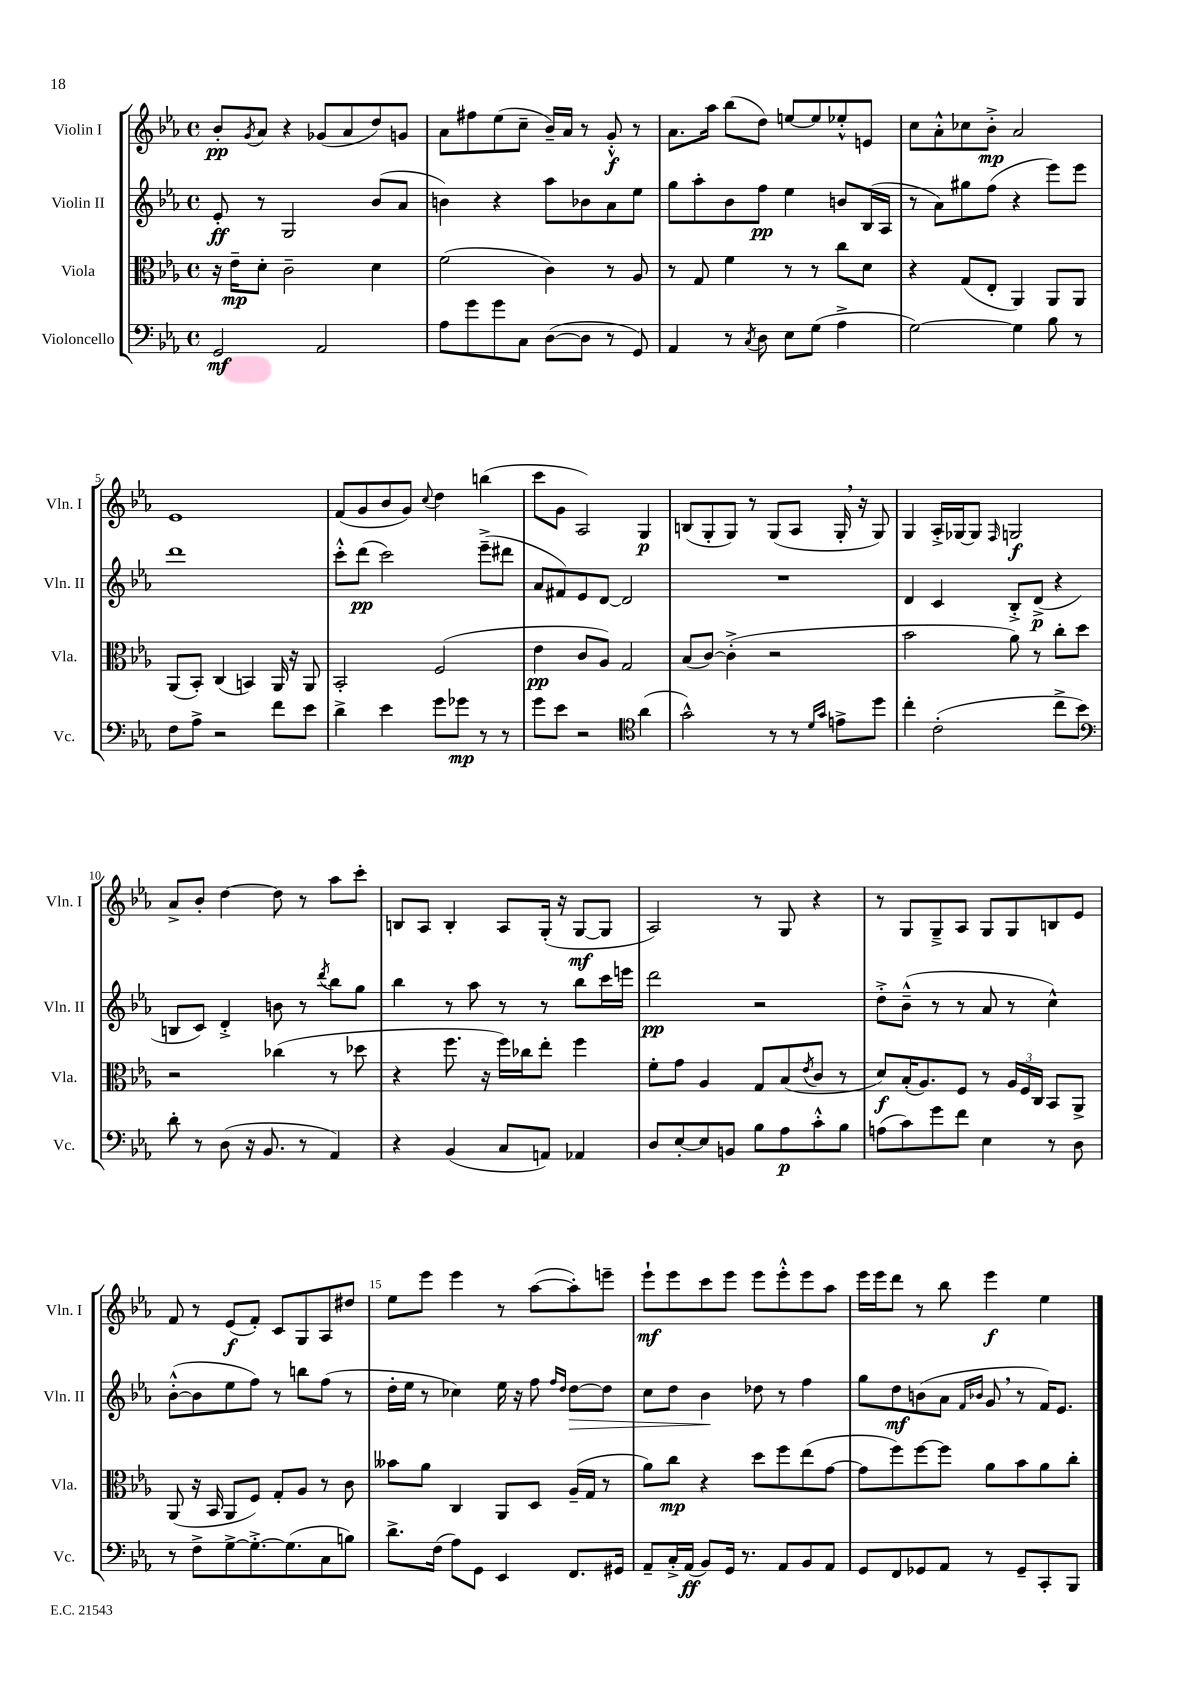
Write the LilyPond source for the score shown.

<<
\new StaffGroup <<
\new Staff = "s0" \with { instrumentName = "Violin I" shortInstrumentName = "Vln. I" } {
    \clef treble \key ees \major \defaultTimeSignature \time 4/4
    bes'8-.\pp \acciaccatura { g'8 } aes'8 r4 ges'8( aes'8 d''8) g'8 |
    aes'8 fis''8 ees''8( c''8-- bes'16--) aes'16 r8 g'8-.-^\f r8 |
    aes'8. aes''16 bes''8( d''8) e''8~ e''8 ees''8-.-^ e'8 |
    c''8 aes'8-.-^ ces''8 bes'8-.->\mp aes'2 |
    ees'1 |
    f'8( g'8 bes'8 g'8) \appoggiatura { c''8 } d''4 b''4( |
    c'''8 g'8 aes2) g4\p |
    b8( g8-. g8) r8 g8( aes8 g16-. \breathe r16 g8) |
    g4 aes16-.-> ges16~ ges8 \grace { f16 } g2\f |
    aes'8-> bes'8-. d''4~ d''8 r8 aes''8 c'''8-. |
    b8 aes8 b4-. aes8 g16-.( r16 g8~\mf g8 |
    aes2) r8 g8 r4 |
    r8 g8 g8---> aes8 g8 g8 b8 ees'8 |
    f'8 r8 ees'8\f( f'8-.) c'8 g8 aes8 dis''8 |
    ees''8 ees'''8 ees'''4 r8 aes''8~( aes''8-.) e'''8-- |
    ees'''8-!\mf ees'''8 c'''8 ees'''8 ees'''8 ees'''8-.-^ ees'''8 aes''8 |
    ees'''16 ees'''16 d'''8 r8 bes''8 ees'''4\f ees''4 \bar "|." |
}
\new Staff = "s1" \with { instrumentName = "Violin II" shortInstrumentName = "Vln. II" } {
    \clef treble \key ees \major \defaultTimeSignature \time 4/4
    ees'8-.\ff r8 g2 bes'8( aes'8 |
    b'4) r4 aes''8 bes'8 aes'8 ees''8 |
    g''8 aes''8-. bes'8 f''8\pp ees''4 b'8 bes16( aes16 |
    r8 aes'8) gis''8 f''8( r4 ees'''8) ees'''8 |
    d'''1 |
    c'''8-.-^ d'''8\pp( c'''2) ees'''8--->( dis'''8 |
    aes'8 fis'8) ees'8 d'8~ d'2 |
    R1 |
    d'4 c'4 bes8-.-> d'8->\p( r4 |
    b8 c'8) d'4-.-> b'8 r8 \acciaccatura { d'''8 } bes''8 g''8 |
    bes''4 r8 aes''8 r8 r8 bes''8 c'''16 e'''16 |
    d'''2\pp r2 |
    d''8-.-> bes'8---^( r8 r8 aes'8 r8 c''4-^) |
    bes'8~-.-^( bes'8 ees''8 f''8) r8 b''8 f''8( r8 |
    d''16-. ees''16 r8 ces''4) ees''16 r16 f''8 \grace { f''16 d''16 } d''8~\> d''8 |
    c''8 d''8 bes'4\! des''8 r8 f''4 |
    g''8 d''8\mf b'8( aes'8 \grace { f'16 bes'16 } g'8 \breathe r8 f'16) ees'8. \bar "|." |
}
\new Staff = "s2" \with { instrumentName = "Viola" shortInstrumentName = "Vla." } {
    \clef alto \key ees \major \defaultTimeSignature \time 4/4
    r16 ees'16--\mp d'8-. c'2-- d'4 |
    f'2( c'4) r8 aes8 |
    r8 g8 f'4 r8 r8 c''8 d'8 |
    r4 g8( ees8-. aes,4) aes,8 aes,8 |
    aes,8( bes,8-.) c4( b,4) aes,16 r16 aes,8 |
    bes,2-. f2( |
    ees'4\pp c'8 aes8) g2 |
    bes8( c'8~) c'4-.->( r2 |
    bes'2 aes'8) r8 c''8-. d''8 |
    r2 ces''4( r8 des''8 |
    r4 f''8. r16 f''16) ces''16 ees''8-. f''4 |
    f'8-. g'8 aes4 g8 bes8( \acciaccatura { ees'8 } c'8 r8 |
    d'8\f) bes16-.( aes8.) f8 r8 \tuplet 3/2 { aes16 f16 c16 } bes,8 aes,8-> |
    aes,8( r16 bes,16 aes,8 f8) g8-. aes8 r8 c'8 |
    beses'8 aes'8 c4 aes,8 d8 aes16--( g16 r8 |
    aes'8) c''8\mp r4 d''8 f''8 ees''8( g'8~ |
    g'8 f''8) f''8~ f''8 aes'8 bes'8 aes'8 c''8-. \bar "|." |
}
\new Staff = "s3" \with { instrumentName = "Violoncello" shortInstrumentName = "Vc." } {
    \clef bass \key ees \major \defaultTimeSignature \time 4/4
    g,2\mf aes,2 |
    aes8 g'8 g'8 c8 d8~( d8 r8 g,8) |
    aes,4 r8 \acciaccatura { c8 } d8 ees8 g8( aes4-> |
    g2~) g4 bes8 r8 |
    f8 aes8-> r2 f'8 ees'8 |
    d'4-> ees'4 g'8 ges'8\mp r8 r8 |
    g'8 ees'8 r2 \clef tenor aes'4( |
    g'2-^) r8 r8 \grace { d'16 g'16 } e'8-> d''8 |
    c''4-. c'2-.( c''8-> bes'8) |
    \clef bass d'8-. r8 d8( r16 bes,8. r8 aes,4) |
    r4 bes,4( c8 a,8) aes,4 |
    d8 ees8~-. ees8 b,8 bes8 aes8\p c'8-.-^ bes8 |
    a8( c'8) g'8 f'8 ees4 r8 d8 |
    r8 f8-> g8~-> g8.~-.-> g8.( c8 b8) |
    d'8.-> f16( aes8) g,8 ees,4 f,8. gis,16 |
    aes,8-- c16-.-> aes,16\ff( bes,8) g,16 r8. aes,8 bes,8 aes,8 |
    g,8 f,8 ges,8 aes,8 r8 ges,8-- c,8-. bes,,8 \bar "|." |
}
>>
>>
\layout { \context { \Score \override BarNumber.break-visibility = ##(#f #t #t) barNumberVisibility = #(every-nth-bar-number-visible 5) } }
